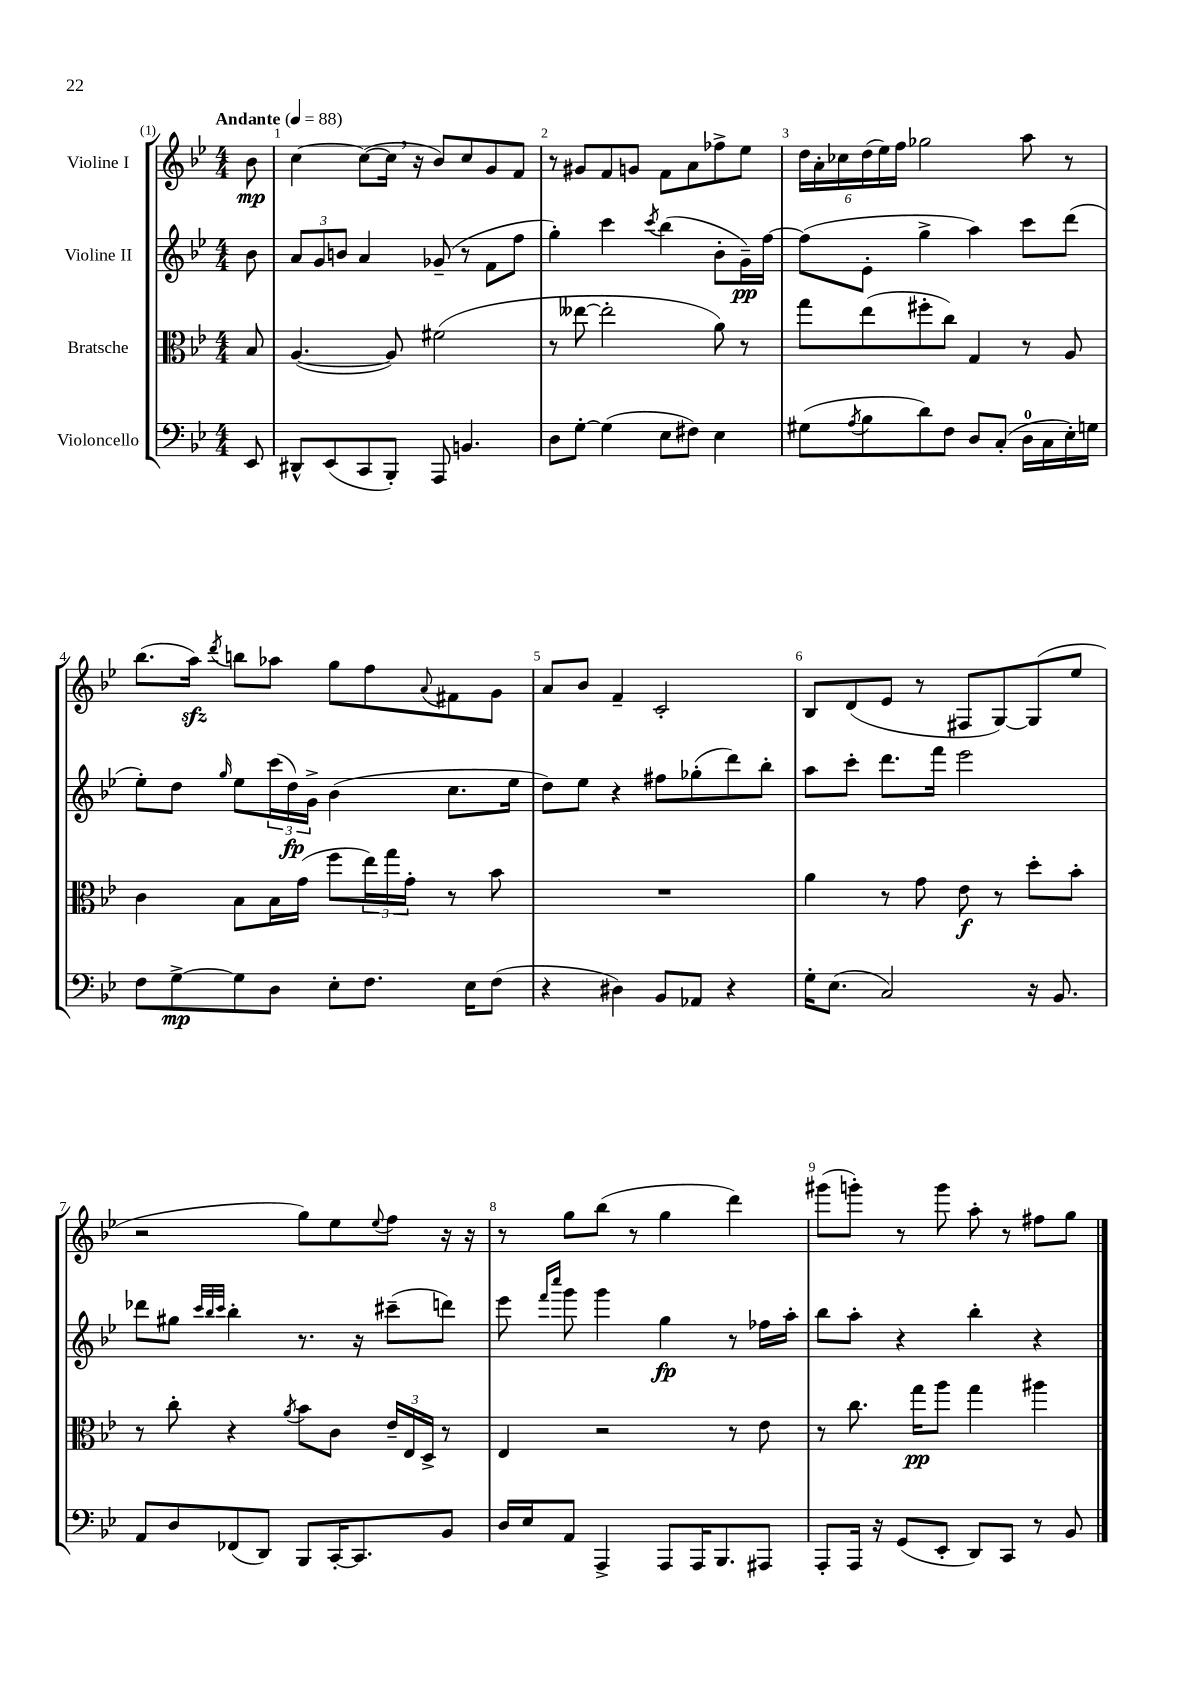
<<
\new StaffGroup <<
\new Staff = "s0" \with { instrumentName = "Violine I" } {
    \clef treble \key bes \major \numericTimeSignature \time 4/4 \partial 8 \tempo "Andante" 4 = 88
    bes'8\mp |
    c''4~ c''8~( c''16 \breathe r16 bes'8) c''8 g'8 f'8 |
    r8 gis'8 f'8 g'8 f'8 a'8 fes''8-> ees''8 |
    \tuplet 6/4 { d''16 a'16-. ces''16 d''16( ees''16) f''16 } ges''2 a''8 r8 |
    bes''8.( a''16\sfz) \acciaccatura { d'''8 } b''8 aes''8 g''8 f''8 \appoggiatura { a'8 } fis'8 g'8 |
    a'8 bes'8 f'4-- c'2-. |
    bes8 d'8( ees'8 r8 fis8 g8~) g8( ees''8 |
    r2 g''8) ees''8 \appoggiatura { ees''8 } f''8 r16 r16 |
    r8 g''8 bes''8( r8 g''4 d'''4) |
    gis'''8( g'''8-.) r8 g'''8 a''8-. r8 fis''8 g''8 \bar "|." |
}
\new Staff = "s1" \with { instrumentName = "Violine II" } {
    \clef treble \key bes \major \numericTimeSignature \time 4/4 \partial 8
    bes'8 |
    \tuplet 3/2 { a'8 g'8 b'8 } a'4 ges'8--( r8 f'8 f''8 |
    g''4-.) c'''4 \acciaccatura { c'''8 } bes''4( bes'8-. g'16--\pp) f''16~ |
    f''8( ees'8-. g''4-> a''4) c'''8 d'''8( |
    ees''8-.) d''8 \grace { g''16 } ees''8 \tuplet 3/2 { c'''16( d''16\fp) g'16-> } bes'4( c''8. ees''16 |
    d''8) ees''8 r4 fis''8 ges''8-.( d'''8) bes''8-. |
    a''8 c'''8-. d'''8. f'''16 ees'''2 |
    des'''8 gis''8 \grace { c'''32 bes''32 c'''32 } bes''4-. r8. r16 cis'''8--( d'''8) |
    ees'''8 \grace { f'''16 c''''16 } g'''8 g'''4 g''4\fp r8 fes''16 a''16-. |
    bes''8 a''8-. r4 bes''4-. r4 \bar "|." |
}
\new Staff = "s2" \with { instrumentName = "Bratsche" } {
    \clef alto \key bes \major \numericTimeSignature \time 4/4 \partial 8
    bes8 |
    a4.~( a8) fis'2( |
    r8 eeses''8~ eeses''2-. a'8) r8 |
    g''8 ees''8( fis''8-. c''8) g4 r8 a8 |
    c'4 bes8 bes16 g'16( f''8 \tuplet 3/2 { ees''16) g''16 g'16-. } r8 bes'8 |
    R1 |
    a'4 r8 g'8 ees'8\f r8 d''8-. bes'8-. |
    r8 c''8-. r4 \acciaccatura { a'8 } bes'8 c'8 \tuplet 3/2 { ees'16-- ees16 d16-> } r8 |
    ees4 r2 r8 ees'8 |
    r8 c''8. g''16\pp a''8 g''4 ais''4 \bar "|." |
}
\new Staff = "s3" \with { instrumentName = "Violoncello" } {
    \clef bass \key bes \major \numericTimeSignature \time 4/4 \partial 8
    ees,8 |
    dis,8-^ ees,8( c,8 bes,,8-.) a,,8 b,4. |
    d8 g8~-. g4( ees8 fis8) ees4 |
    gis8( \acciaccatura { a8 } bes8 d'8) f8 d8 c8-.( d16-0 c16 ees16-.) g16 |
    f8 g8~->\mp g8 d8 ees8-. f8. ees16 f8( |
    r4 dis4) bes,8 aes,8 r4 |
    g16-. ees8.( c2) r16 bes,8. |
    a,8 d8 fes,8( d,8) bes,,8 c,16~-. c,8. bes,8 |
    d16 ees16 a,8 a,,4-> a,,8 a,,16 bes,,8. ais,,8 |
    a,,8-. a,,16 r16 g,8( ees,8-. d,8) c,8 r8 bes,8 \bar "|." |
}
>>
>>
\layout { \context { \Score \override BarNumber.break-visibility = ##(#f #t #t) barNumberVisibility = #all-bar-numbers-visible } }
